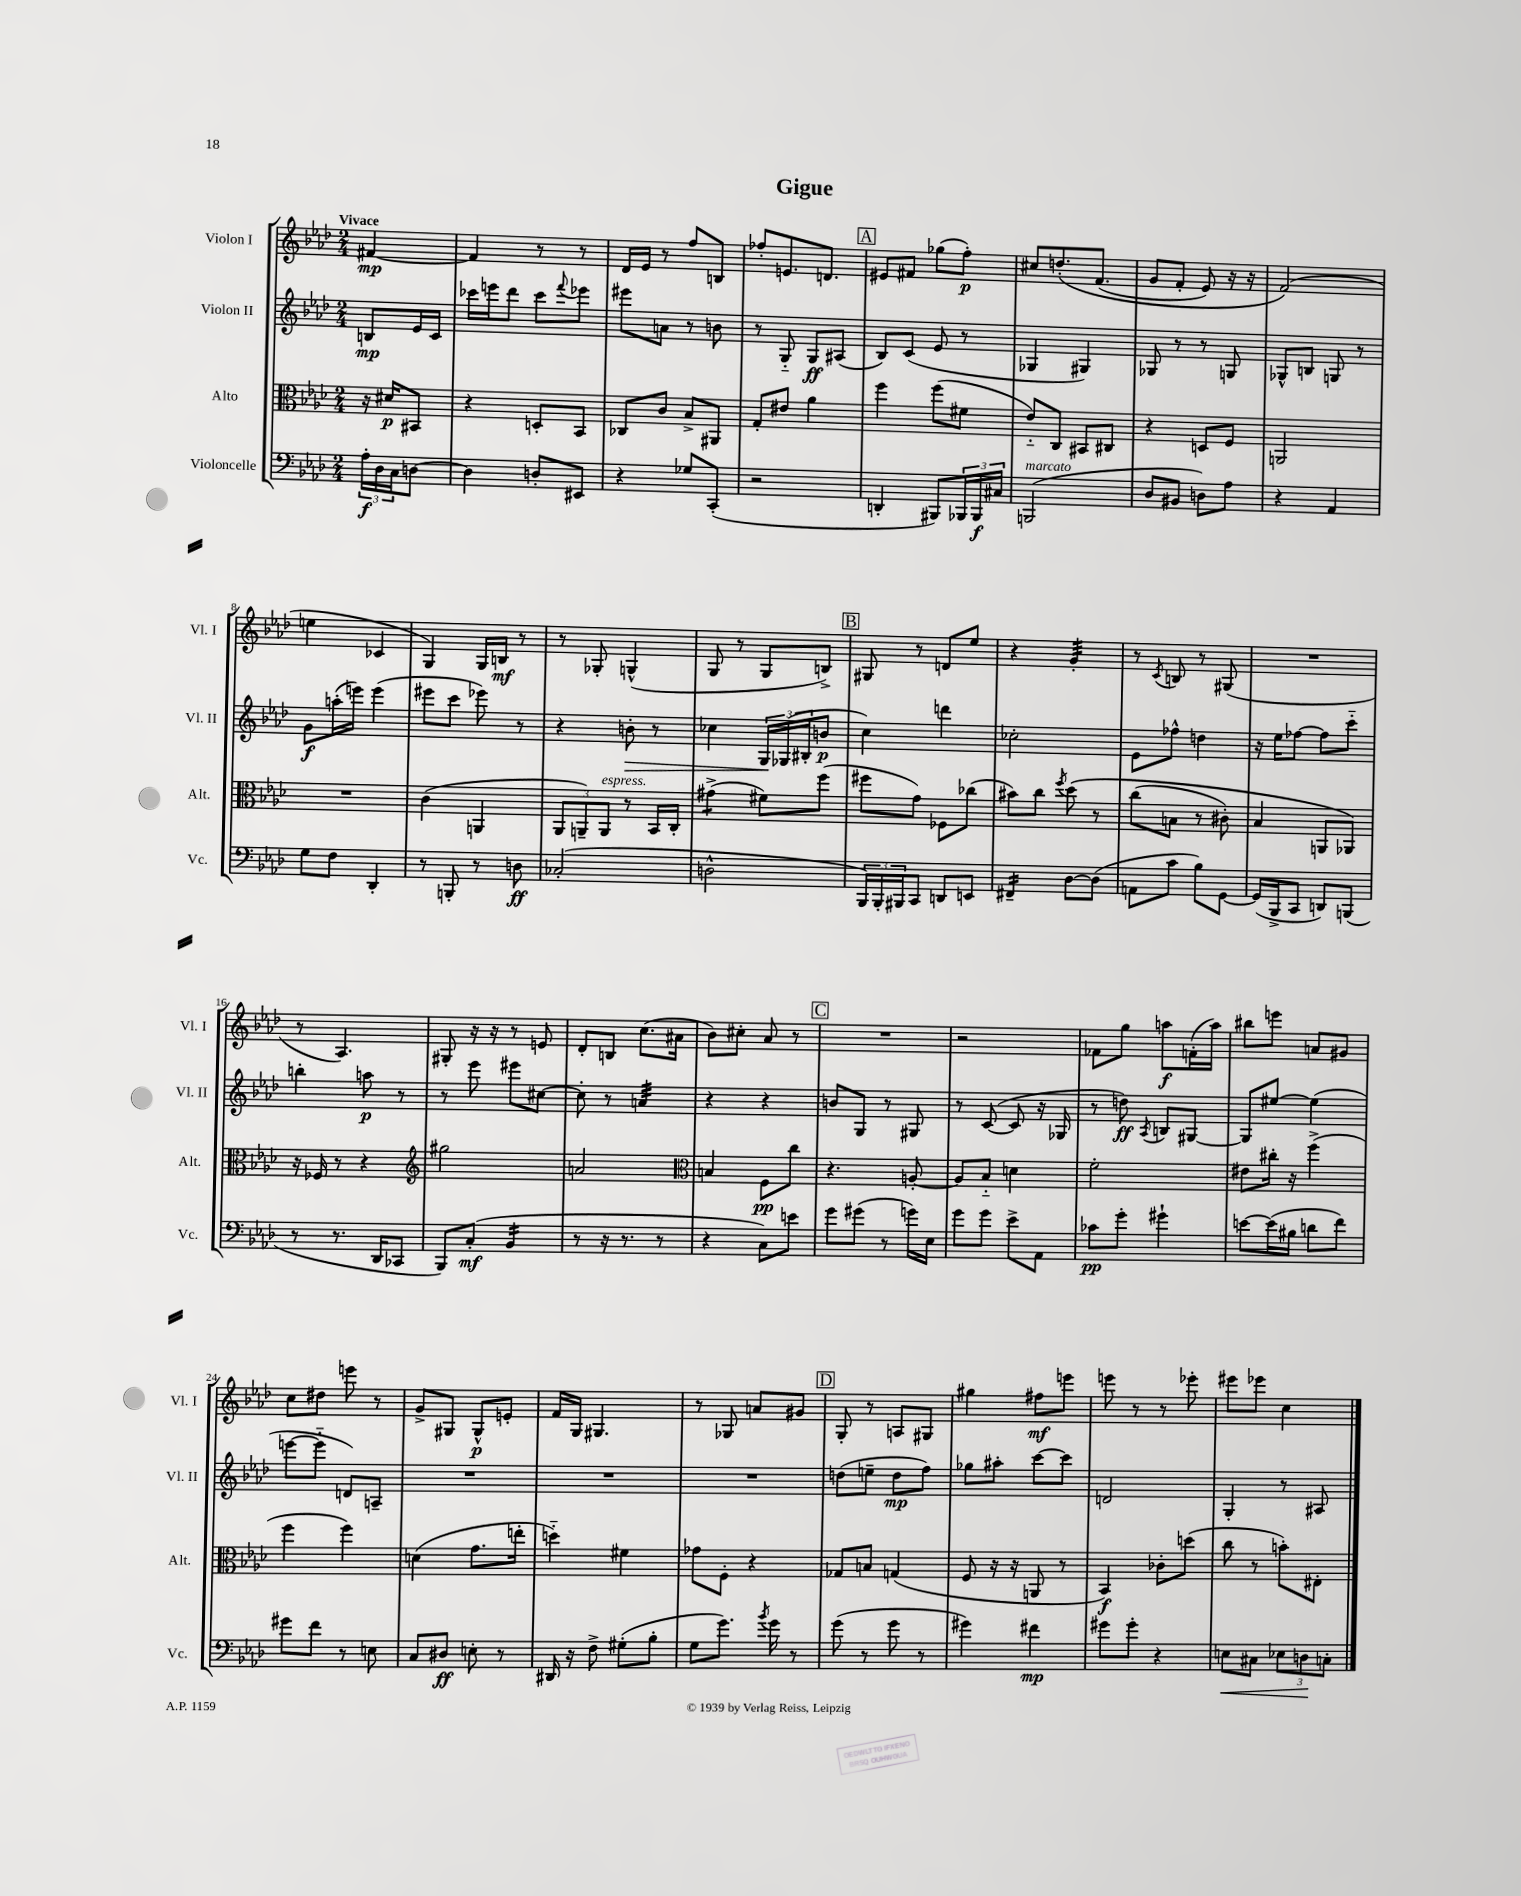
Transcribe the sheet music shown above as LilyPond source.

\header { title = "Gigue" }
<<
\new StaffGroup <<
\new Staff = "s0" \with { instrumentName = "Violon I" shortInstrumentName = "Vl. I" } {
    \clef treble \key aes \major \numericTimeSignature \time 2/4 \partial 4 \tempo "Vivace"
    fis'4~\mp |
    fis'4 r8 r8 |
    des'16 ees'16 r8 f''8 b8 |
    fes''8-. e'8. d'8. |
    \mark \markup { \box "A" } eis'8 fis'8 ges''8( f''8-.\p) |
    cis''8 d''8.-.\( f'8.( |
    g'8 f'8-. ees'8) r16 r16 |
    f'2(\) |
    e''4 ces'4 |
    g4) g16 b16\mf r8 |
    r8 ges8-. g4-^( |
    g8 r8 g8 b8->) |
    \mark \markup { \box "B" } gis8 r8 d'8 ees''8 |
    r4 g'4:32-. |
    r8 \acciaccatura { c'8 } b8 r8 gis8( |
    R2 |
    r8 aes4.) |
    gis8-. r16 r16 r8 e'8 |
    des'8-. b8 c''8.( ais'16 |
    bes'8) cis''8-. aes'8 r8 |
    \mark \markup { \box "C" } R2 |
    r2 |
    fes'8 g''8 a''8\f f'16-.( a''16) |
    bis''8 e'''8 a'8 gis'8 |
    c''8 dis''8 e'''8 r8 |
    g'8-> gis8 gis8-^\p e'8-. |
    f'16 g16 gis4. |
    r8 ges8 a'8 gis'8 |
    \mark \markup { \box "D" } g8-. r8 a8 gis8 |
    gis''4 fis''8\mf e'''8 |
    e'''8 r8 r8 ees'''8-. |
    eis'''8 ees'''8 c''4 \bar "|." |
}
\new Staff = "s1" \with { instrumentName = "Violon II" shortInstrumentName = "Vl. II" } {
    \clef treble \key aes \major \numericTimeSignature \time 2/4 \partial 4
    b8\mp ees'16 c'16 |
    ces'''16 e'''16 des'''8 ces'''8 \appoggiatura { f'''8 } ees'''8 |
    eis'''8 a'8 r8 b'8 |
    r8 g8-_ g8\ff ais8( |
    \mark \markup { \box "A" } bes8) c'8( ees'8 r8 |
    ges4 gis4) |
    ges8 r8 r8 g8 |
    ges8-^ b8 g8 r8 |
    g'8\f a''16-.( e'''16) e'''4( |
    eis'''8 c'''8 ees'''8) r8 |
    r4 b'8-.\> r8 |
    ces''4 \tuplet 3/2 { g16\! ges16( bis16-. } b'8\p |
    \mark \markup { \box "B" } c''4) d'''4 |
    ces''2-. |
    ees'8 fes''8-^ d''4 |
    r16 ees''16 fes''8~ fes''8 c'''8-_ |
    b''4-. a''8\p r8 |
    r8 ees'''8 eis'''8 cis''8~ |
    cis''8-. r8 a'4:32 |
    r4 r4 |
    \mark \markup { \box "C" } b'8 g8 r8 gis8 |
    r8 c'8~( c'8 r16 ges16 |
    r8 d''8\ff) \acciaccatura { aes8 } b8 gis8~ |
    gis8 eis''8~ eis''4( |
    e'''8~ e'''8-_ d'8) a8-- |
    R2 |
    R2 |
    R2 |
    \mark \markup { \box "D" } d''8( e''8-- d''8\mp f''8) |
    ges''8 ais''8-. c'''8~ c'''8 |
    d'2 |
    g4-. r8 ais8 \bar "|." |
}
\new Staff = "s2" \with { instrumentName = "Alto" shortInstrumentName = "Alt." } {
    \clef alto \key aes \major \numericTimeSignature \time 2/4 \partial 4
    r16 dis'16\p bis,8 |
    r4 d8-. bes,8 |
    ces8 c'8 bes8-> ais,8 |
    g8-. eis'8 aes'4 |
    \mark \markup { \box "A" } f''4 f''8( fis'8 |
    ees'8-_) c8 bis,8 cis8 |
    r4 d8 f8 |
    a,2 |
    R2 |
    c'4( a,4 |
    \tuplet 3/2 { aes,8 a,8--) a,8^\markup { \italic "espress." } } r8 bes,16 c16-. |
    gis'4:8->( fis'8) f''8( |
    \mark \markup { \box "B" } fis''8 g'8) fes8 ces''8( |
    bis'8) c''8 \acciaccatura { f''8 } des''8\( r8 |
    c''8( b8 r8 cis'8-.) |
    bes4 a,8 aes,8\) |
    r16 fes16 r8 r4 |
    \clef treble gis''2 |
    a'2 |
    \clef alto b4 f8\pp c''8 |
    \mark \markup { \box "C" } r4. a8~-. |
    a8 bes8-_ d'4 |
    f'2-. |
    eis'8 cis''16-. r16 f''4->( |
    f''4 f''4) |
    d'4( g'8. e''16-. |
    d''4-_) fis'4 |
    ges'8 f8-. r4 |
    \mark \markup { \box "D" } ges8 b8 g4( |
    f8 r16 r16 a,8 r8 |
    bes,4\f) ces'8-. d''8( |
    c''8 r8 b'8-.) eis8-. \bar "|." |
}
\new Staff = "s3" \with { instrumentName = "Violoncelle" shortInstrumentName = "Vc." } {
    \clef bass \key aes \major \numericTimeSignature \time 2/4 \partial 4
    \tuplet 3/2 { aes16-.\f des16 c16 } d8~ |
    d4 d8-. eis,8 |
    r4 ges8 c,8-.( |
    r2 |
    \mark \markup { \box "A" } d,4-. bis,,8) \tuplet 3/2 { bes,,16 bes,,16\f cis16 } |
    b,,2^\markup { \italic "marcato" }( |
    des8 bis,8 d8) aes8 |
    r4 aes,4 |
    g8 f8 des,4-. |
    r8 b,,8-. r8 d8\ff |
    ces2-.( |
    d2-^ |
    \mark \markup { \box "B" } \tuplet 3/2 { bes,,16) bes,,16-. bis,,16 } c,8 d,8 e,8 |
    fis,4:16-- des8~ des8( |
    a,8 c'8 bes8) g,8~ |
    g,16( bes,,16-> c,8 d,8) b,,8( |
    r8 r8. des,16 ces,8 |
    bes,,8) c8-.\mf( bes,4:16 |
    r8 r16 r8. r8 |
    r4 c8) e'8 |
    \mark \markup { \box "C" } g'8 gis'8( r8 g'16) ees16 |
    g'8 g'8 ees'8-> aes,8 |
    ces'8\pp g'8-. gis'4-! |
    e'8~ e'16( bis16 d'8 f'8) |
    gis'8 f'8 r8 e8 |
    c8 dis8\ff e8-. r8 |
    dis,16 r16 f8-> gis8-.( bes8-. |
    g8 g'8.) \acciaccatura { bes'8 } g'16 r8 |
    \mark \markup { \box "D" } g'8( r8 g'8 r8 |
    gis'4) fis'4\mp |
    gis'8 gis'8-. r4 |
    e8\< cis8 \tuplet 3/2 { ees8 d8\! c8-. } \bar "|." |
}
>>
>>
